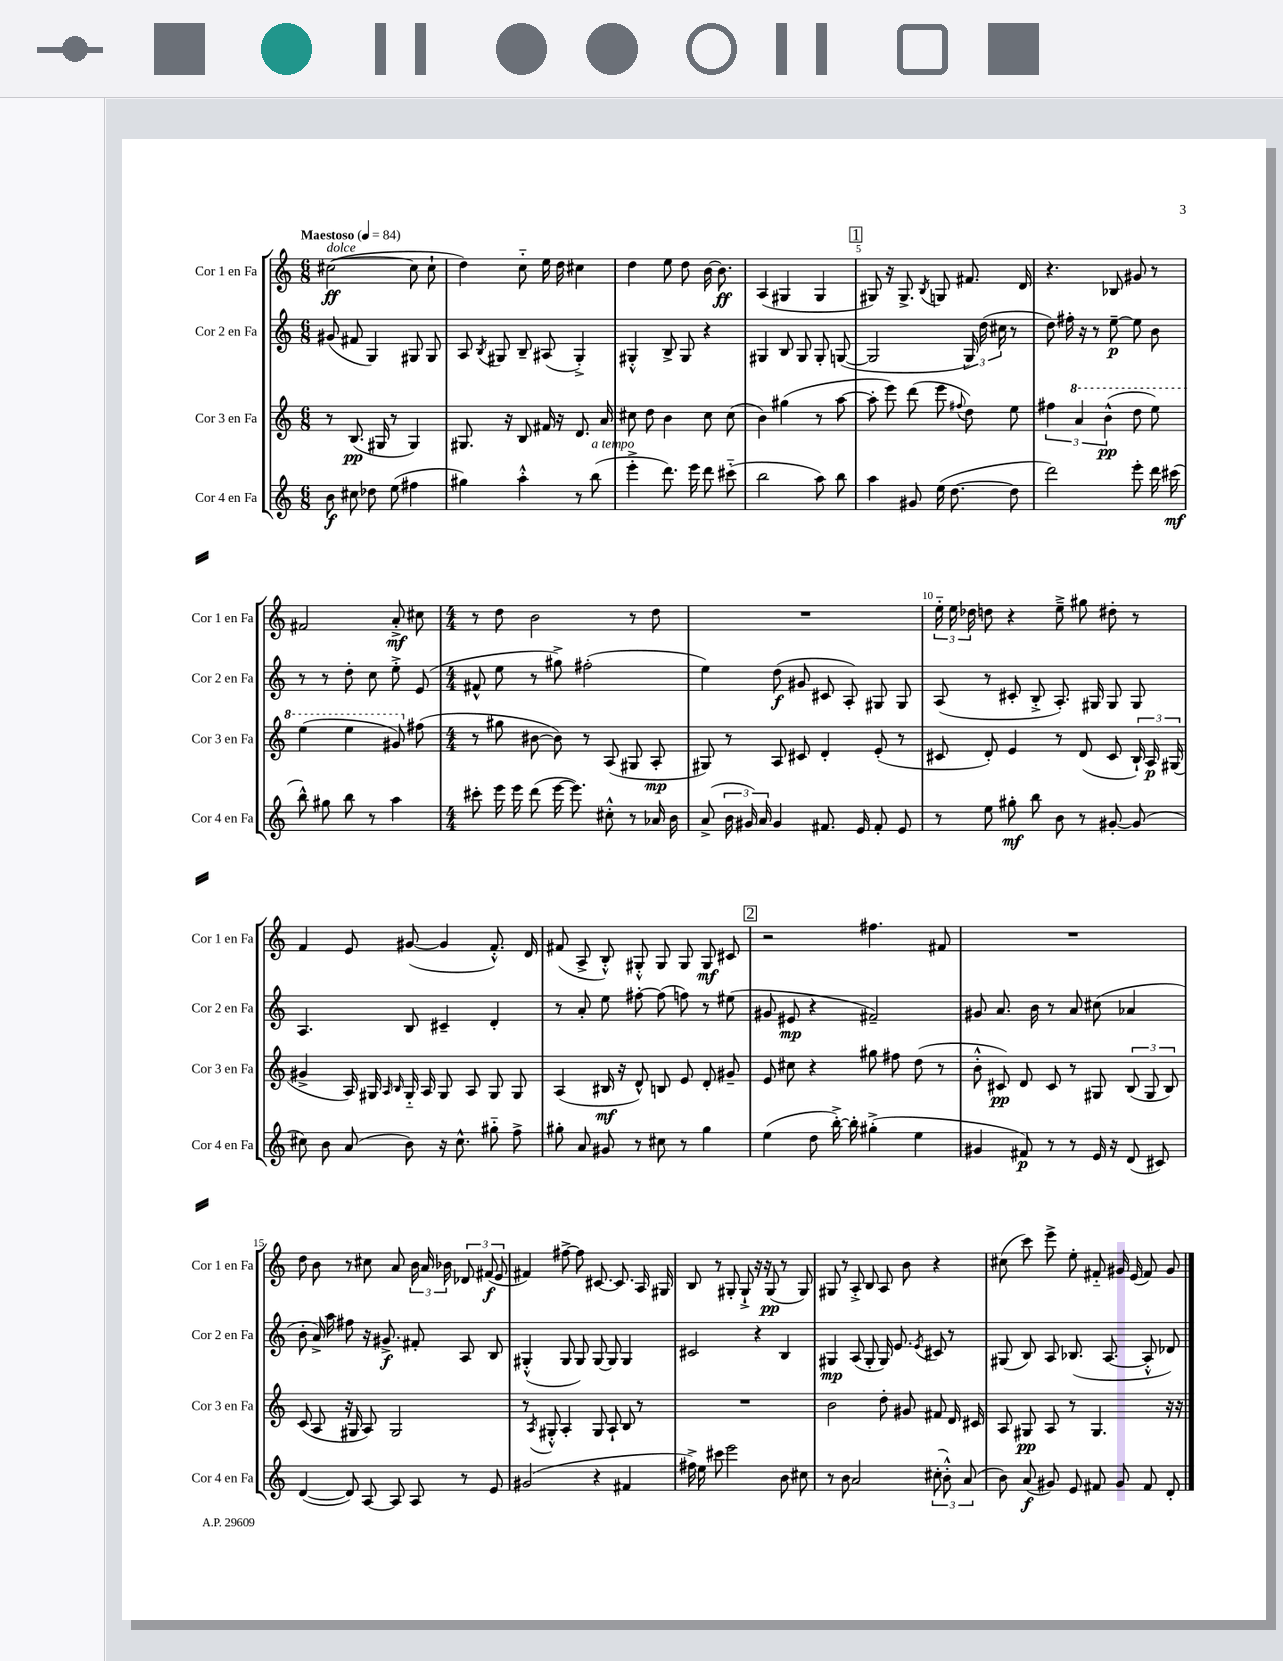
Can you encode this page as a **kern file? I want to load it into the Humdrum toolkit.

**kern	**kern	**kern	**kern
*staff4	*staff3	*staff2	*staff1
*clefG2	*clefG2	*clefG2	*clefG2
*k[]	*k[]	*k[]	*k[]
*M6/8	*M6/8	*M6/8	*M6/8
*MM84	*MM84	*MM84	*MM84
8b	8r	(8g#	([2cc#
8cc#	(8.B	8f#	.
8dd-	.	4G)	.
.	16G#	.	.
(8ee	8r	.	.
4ff#	4G#)	8G#	8cc#]
.	.	8G#	8cc#`
=	=	=	=
4gg#)	8.G#	8A	4dd)
.	.	8qB	.
.	.	8G#	.
.	16r	.	.
4aa'^^	8B	8B~	8cc'~
.	16f#	(8A#	16ee
.	16r	.	16dd
8r	8.d	4G#'^)	4cc#
(8bb	.	.	.
.	16a	.	.
=	=	=	=
4eee'^	8cc#	4G#'^^	4dd
.	8dd	.	.
8.ddd)	4b	8B^	8ee
.	.	8G#	8dd
16eee	.	.	.
8ddd	8cc#	4r	[16b
.	.	.	8.b]
(8ccc#'~	(8cc#	.	.
=	=	=	=
2bb	4b)	4G#	(4A
.	(4gg#	8B	4G#
.	.	8G#	.
8aa)	8r	8G#'	4G#
8bb	[8aa	([8G	.
=	=	=	=
4aa	8aa']	2G]	8G#)
.	8eee)	.	16r
.	.	.	8.G#^
8g#	(8ddd	.	.
.	.	.	8qB
(16ee	8eee	.	8G
[8.dd	.	.	.
.	8qqff#	.	.
.	8dd)	24G)	8.f#
.	.	(24dd	.
.	.	24cc#	.
8dd]	8ee	8r	.
.	.	.	16d
=	=	=	=
2ddd)	6ff#	8dd)	4.r
.	.	16ff#'	.
.	6aa	.	.
.	.	16r	.
.	.	8r	.
.	(6bb^^	.	.
.	.	[8ee~	8B-
8eee'	8ddd	8ee]	8g#
16ddd	8eee)	8b	8r
(16ccc#	.	.	.
=	=	=	=
8bb^^)	(4eee	8r	2f#
8gg#	.	8r	.
8bb	4eee	8dd'	.
8r	.	8cc	.
4aa	8gg#)	8ee'^	8a'^
.	(8ff#	(8e	8cc#
=	=	=	=
*M4/4	*M4/4	*M4/4	*M4/4
8ccc#'	8r	8f#^^	8r
16eee	8gg#	8ee	8dd
16eee	.	.	.
(8ddd	[8b#	8r	2b
[16eee	8b#])	8gg#^)	.
8.eee])	.	.	.
.	8r	(2ff#'	.
8cc#'^^	(8A	.	.
8r	8G#	.	8r
16a-	8A'	.	8dd
16b	.	.	.
=	=	=	=
(8a^	8G#)	4ee)	1r
24b	8r	.	.
24g#)	.	.	.
24a	.	.	.
4g#	8A	(8dd	.
.	8c#	8g#	.
8.f#	4d'	8c#	.
.	.	8A')	.
16e	.	.	.
8f#'	(8e'	8G#	.
8e	8r	8G#	.
=	=	=	=
8r	8c#	(8A	24ee'~
.	.	.	24ee
.	.	.	24dd-
8ee	8d')	8r	8dd
8gg#'	4e	8c#'	4r
8bb	.	8B'^	.
8b	8r	8.A')	8ee~^
8r	(8d	.	8gg#
.	.	16G#	.
[8g#'	8c#	8G#	8dd#'
(8g#]	24B`)	8G#	8r
.	24A	.	.
.	(24G#	.	.
=	=	=	=
8cc#)	4g#^	4.A	4f
8b	.	.	.
(8a	16A)	.	8e
.	16G#	.	.
.	16qqA	.	.
.	16qqB	.	.
8b)	16G#'~	8B	([8g#
.	16A	.	.
16r	8G#	4c#~	4g#]
8.cc#^^	.	.	.
.	8A	.	.
8gg#'~	8G#	4d'	8.f'^^)
8ff^	8G#	.	.
.	.	.	16d
=	=	=	=
8gg#'	(4A	8r	(8f#
8a	.	8a'	8A^
8g#	16B#	8ee	8B'^^)
.	16r	.	.
8r	8d^^)	[8ff#'	8G#'^^
8cc#	8B	(8ff#]	8G#
8r	8e	8ff)	8G#
4gg#	8d'	8r	8G#
.	8g#~	(8ee#	8c#
=	=	=	=
(4ee	8e	8g#	2r
.	8cc#	8e#	.
8dd	4r	4r	.
[16bb'^)	.	.	.
16bb']	.	.	.
(4gg#'^	8gg#	2f#~)	4.ff#
.	8ff#	.	.
4ee	(8dd	.	.
.	8r	.	8f#
=	=	=	=
4g#	8b'^^	8g#	1r
.	8c#)	8.a	.
8f#)	8d	.	.
.	.	16b	.
8r	8c#	8r	.
8r	8r	8a	.
16e	8G#	(8cc#	.
16r	.	.	.
(8d	(12B	4a-	.
.	12G#	.	.
8c#)	.	.	.
.	12B)	.	.
=	=	=	=
([4d	(8c	8b'	8dd
.	8A	16a^)	8b
.	.	16aa	.
8d])	16r	8ff#	8r
.	16G#	.	.
[8A	8A)	16r	8cc#
.	.	8.g#^	.
8A]	2G#	.	8a
8A	.	8f#'	24b
.	.	.	24a
.	.	.	24b-
8r	.	8A	12d-
.	.	.	(12f#
8e	.	8B	.
.	.	.	12e
=	=	=	=
(2g#	8r	(4G#'^^	4f#)
.	8qA	.	.
.	8G#'^^	.	.
.	4A'	8G#	[8ff#^
.	.	8G#)	8ff#]
4r	8G#	[8G#	[8.c#
.	8A`	8G#]	.
.	.	.	8.c#]
4f#	8B	4G#	.
.	8r	.	16A
.	.	.	16G#
=	=	=	=
16ff#^)	1r	2c#	8B
16ee	.	.	.
8ccc#	.	.	8r
2eee	.	.	8G#'
.	.	.	8G#`^
.	.	4r	16r
.	.	.	16r
.	.	.	(8G#
8b	.	4B	8r
8cc#	.	.	8G#)
=	=	=	=
8r	2b	4G#	8G#
8b	.	.	8r
2a	.	(8A	8A'^
.	.	8G#'	8B
.	8dd'	16G#)	8A
.	.	8.e	.
.	8g#	.	8b
.	.	8qe	.
(12cc#'	8f#	8c#	4r
12b'^^)	.	.	.
.	16d	8r	.
(12a	.	.	.
.	16c#	.	.
=	=	=	=
8b)	8A	(8G#	(8cc#
(8a	8G#	8B)	8ccc)
8g#)	8A	8A	8eee^
8e	8r	(8.B-	8ee'
8f#	4.G#	.	8f#'~
.	.	[8.A	.
8g#	.	.	16g#
.	.	.	(16e
8f#	.	8A'^^]	8f#)
8d'	16r	8d-)	8g#
.	16r	.	.
==	==	==	==
*-	*-	*-	*-
